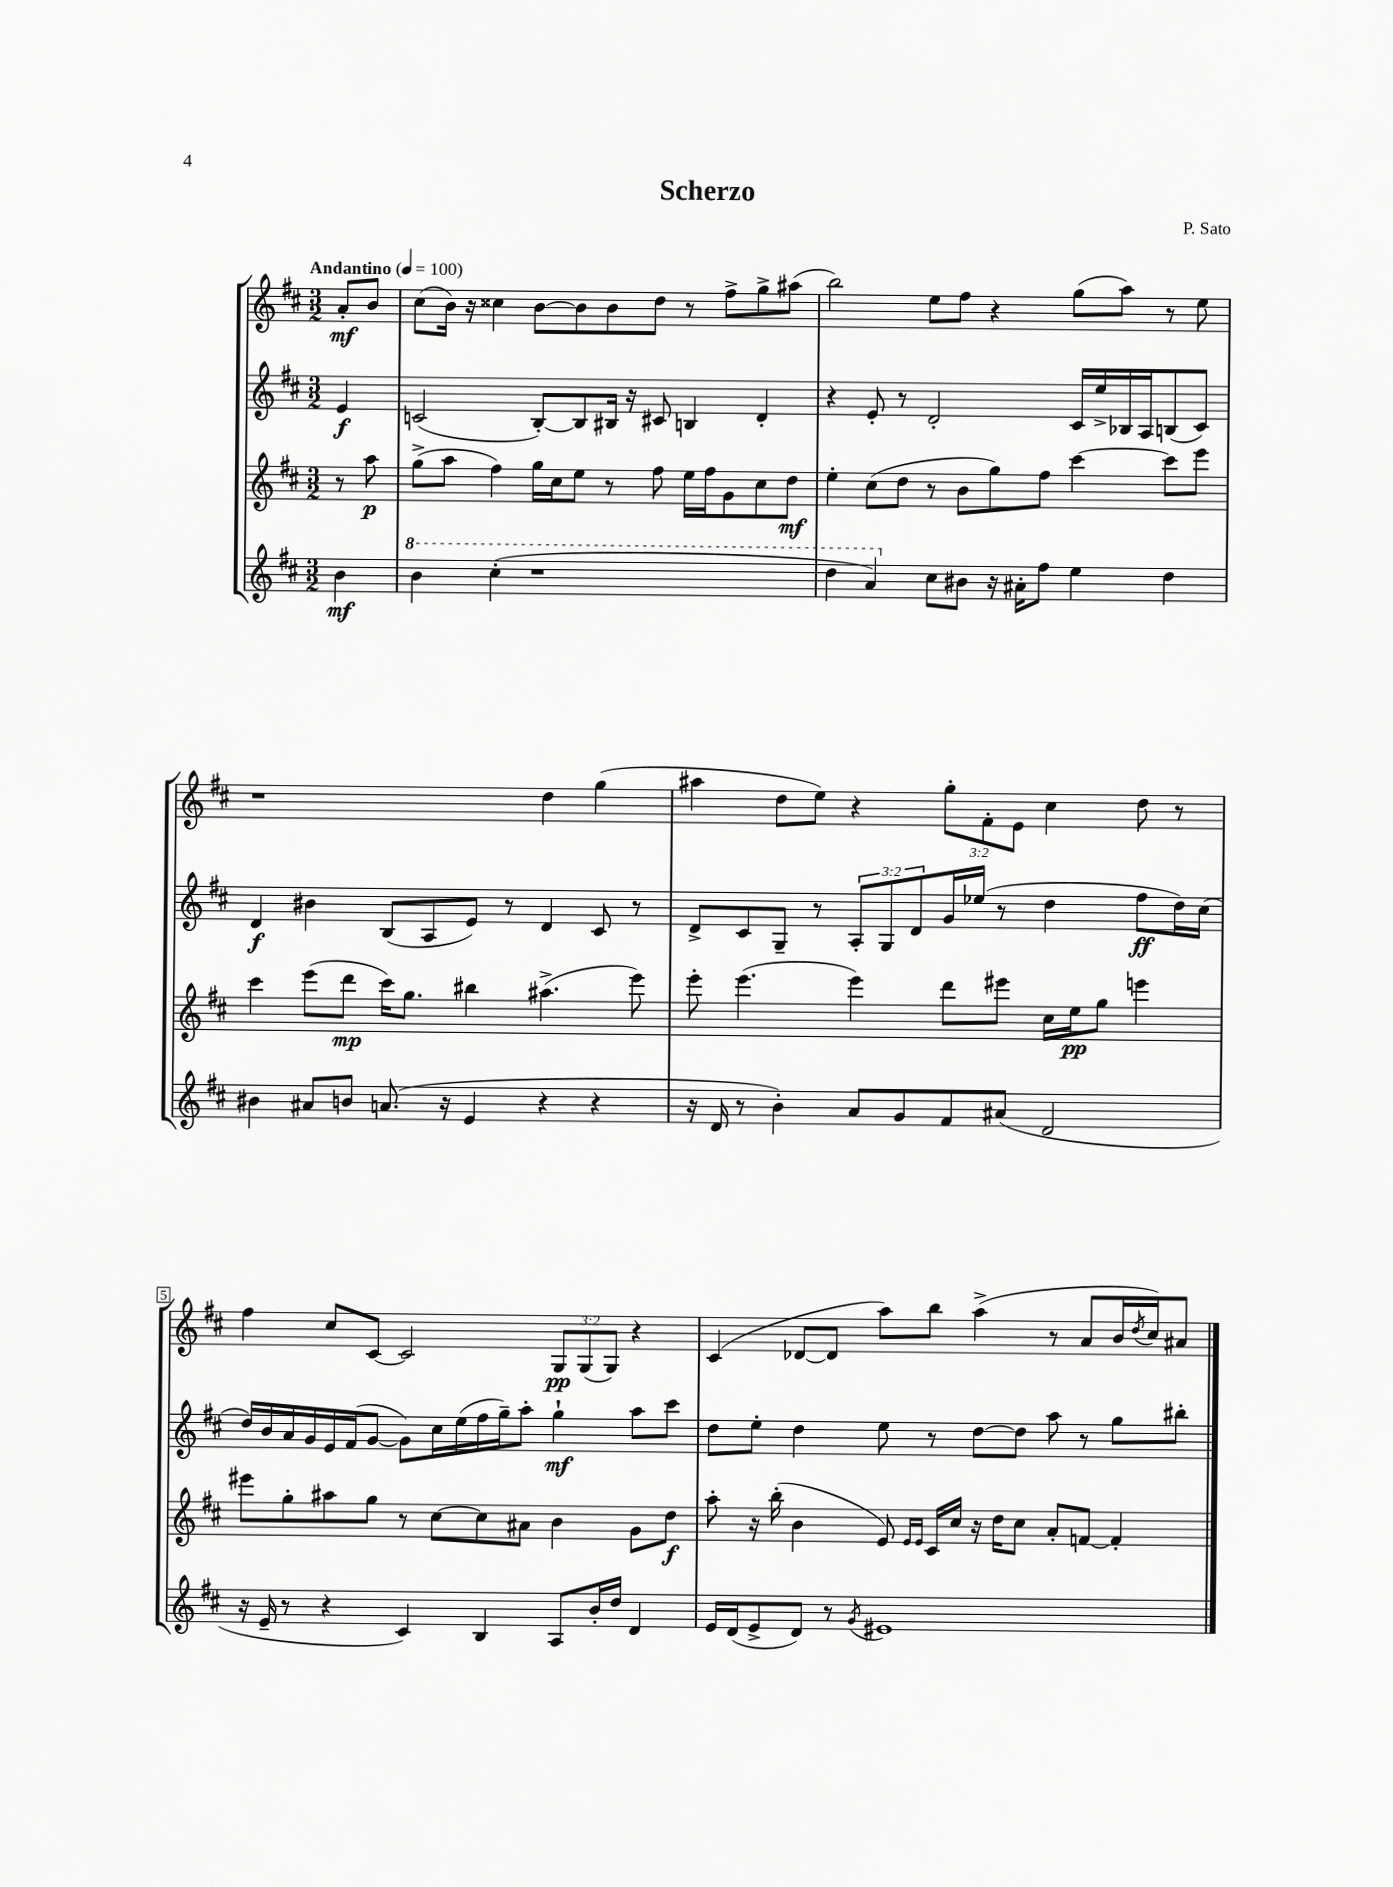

**kern	**kern	**kern	**kern
*staff4	*staff3	*staff2	*staff1
*clefG2	*clefG2	*clefG2	*clefG2
*k[f#c#]	*k[f#c#]	*k[f#c#]	*k[f#c#]
*M3/2	*M3/2	*M3/2	*M3/2
*MM100	*MM100	*MM100	*MM100
4b	8r	4e	8a'
.	8aa	.	8b
=	=	=	=
4bb	(8gg^	(2c	(8cc#
.	8aa	.	16b)
.	.	.	16r
(4ccc#'	4ff#)	.	4cc##
1r	16gg	[8B')	[8b
.	16cc#	.	.
.	8ee	8B]	8b]
.	8r	16B#	8b
.	.	16r	.
.	8ff#	8c#	8dd
.	16ee	4B	8r
.	16ff#	.	.
.	8g	.	8ff#^
.	8cc#	4d'	8gg^
.	8dd	.	(8aa#
=	=	=	=
4ddd	4ee'	4r	2bb)
4aa)	(8cc#	8e'	.
.	8dd	8r	.
8cc#	8r	2d'	8ee
8b#	8b	.	8ff#
16r	8gg)	.	4r
16a#'	.	.	.
8ff#	8ff#	.	.
4ee	[4ccc#	16c#	(8gg
.	.	16ee^	.
.	.	16B-	8aa)
.	.	16A	.
4dd	8ccc#]	(8B	8r
.	8eee	8c#)	8ee
=	=	=	=
4b#	4ccc#	4d	1r
8a#	(8eee	4b#	.
8b	8ddd	.	.
(8.a	16ccc#)	(8B	.
.	8.gg	.	.
.	.	8A	.
16r	.	.	.
4e	4bb#	8e)	.
.	.	8r	.
4r	(4.aa#^	4d	4dd
4r	.	8c#	(4gg
.	8eee)	8r	.
=	=	=	=
16r	8eee'	8d^	4aa#
16d	.	.	.
8r	(4.eee	8c#	.
4b')	.	8G~	8dd
.	.	8r	8ee)
8a	4eee)	12A'	4r
.	.	12G	.
8g	.	.	.
.	.	12d	.
8f#	8ddd	16g	12gg'
.	.	(16ee-	.
.	.	.	12f#'
(8a#	8eee#	8r	.
.	.	.	12e
2d	16cc#	4dd	4cc#
.	16ee	.	.
.	8gg	.	.
.	4eee	8ff#	8dd
.	.	16dd)	8r
.	.	(16cc#	.
=	=	=	=
16r	8eee#	16dd)	4ff#
16e~	.	16b	.
8r	8gg'	16a	.
.	.	16g	.
4r	8aa#	16e	8cc#
.	.	(16f#	.
.	8gg	[8g	[8c#
4c#)	8r	8g])	2c#]
.	[8cc#	16cc#	.
.	.	(16ee	.
4B	8cc#]	16ff#	.
.	.	16gg~)	.
.	8a#	8aa'	.
8A	4b	4gg`	12G
.	.	.	(12G
16b'	.	.	.
.	.	.	12G)
16dd	.	.	.
4d	8g	8aa	4r
.	8dd	8ccc#	.
=	=	=	=
16e	8aa'	8dd	(4c#
(16d	.	.	.
8e^	16r	8ee'	.
.	(16bb'	.	.
8d)	4b	4dd	[8d-
8r	.	.	8d-]
8qg	.	.	.
1e#	8e)	8ee	8aa)
.	16qqe	.	.
.	16qqe	.	.
.	16c#	8r	8bb
.	16cc#	.	.
.	16r	[8dd	(4aa^
.	16dd	.	.
.	8cc#	8dd]	.
.	8a'	8aa	8r
.	[8f	8r	8a
.	4f']	8gg	16b
.	.	.	8qdd
.	.	.	16cc#)
.	.	8bb#'	8a#
==	==	==	==
*-	*-	*-	*-
